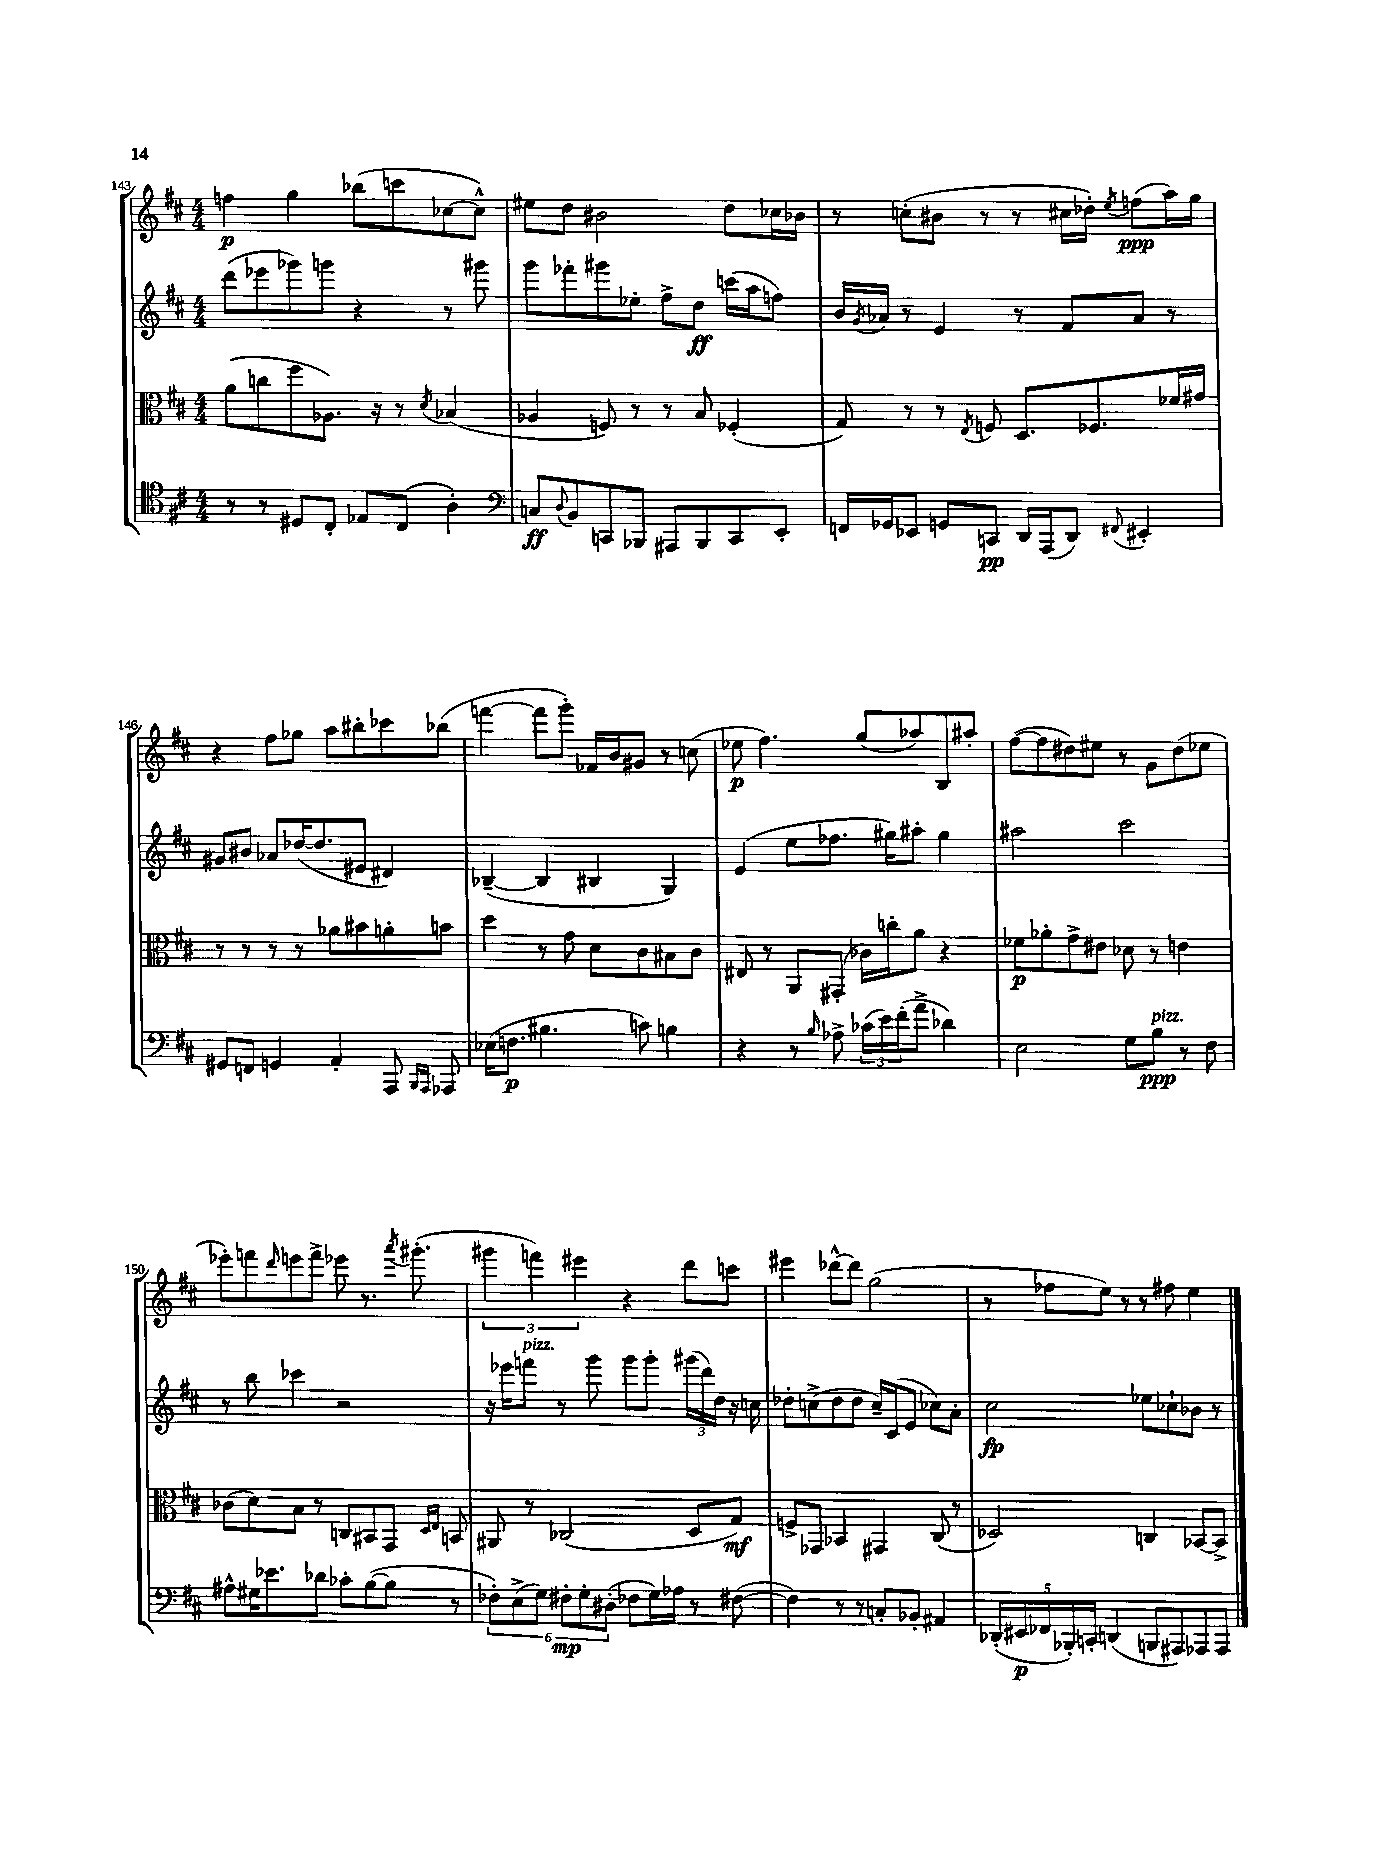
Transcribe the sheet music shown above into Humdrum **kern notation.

**kern	**kern	**kern	**kern
*staff4	*staff3	*staff2	*staff1
*clefC4	*clefC3	*clefG2	*clefG2
*k[f#c#]	*k[f#c#]	*k[f#c#]	*k[f#c#]
*M4/4	*M4/4	*M4/4	*M4/4
8r	(8a	(8ddd	4ff
8r	8cc	8eee-	.
8D#	8ff#	8ggg-)	4gg
8C#'	8.A-)	8ggg	.
8E-	.	4r	(8bb-
.	16r	.	.
(8C#	8r	.	8ccc
.	8qd	.	.
4A')	(4B-	8r	[8cc-
.	.	8ggg#	8cc-^^])
=	=	=	=
*clefF4	*	*	*
8C	4A-	8ggg	8ee#
8qqD	.	.	.
8BB	.	8fff-'	8dd
8CC	8F)	8ggg#	2b#
8BBB-	8r	8ee-'	.
8AAA#	8r	8ff#^	.
8BBB-	8B	8dd	.
8CC	(4F-'	(16ccc	8dd
.	.	16aa	.
8EE'	.	8ff)	16cc-
.	.	.	16b-
=	=	=	=
16FF	8G)	16b	8r
.	.	8qg	.
16GG-	.	16a-	.
8EE-	8r	8r	(8cc'
8GG	8r	4e	8b#
.	8qE	.	.
8CC	8F	.	8r
16DD	8.D	8r	8r
(16AAA	.	.	.
8DD)	.	8f#	16cc#
.	8.F-	.	16dd-')
8qqFF#	.	.	8qee
4EE#'	.	8a-	(8ff
.	16f-	8r	16aa)
.	16g#	.	16gg
=	=	=	=
8GG#	8r	8g#	4r
8FF	8r	8b#	.
4GG	8r	8a-	8ff#
.	8r	([16dd-	8gg-
.	.	8.dd-]	.
4AA'	8a-	.	8aa
.	8b#	8e#	8bb#'
8AAA	8a'	4d#)	8ccc-
16qqBBB	.	.	.
16qqAAA	.	.	.
8AAA-	8b	.	(8bb-
=	=	=	=
(16E-	4dd	([4B-~	[4fff
8.F	.	.	.
4.B#	8r	4B-]	8fff]
.	8g	.	8ggg')
.	8d	4B#	16f-
.	.	.	16b
8c)	8c#	.	8g#
4B	8B#	4G)	8r
.	8c#	.	(8cc
=	=	=	=
4r	8E#	(4e	8ee-
.	8r	.	4.ff#)
8r	8AA	8ee	.
16qqB	.	.	.
8A-^	(8GG#'	8.ff-	.
(24c-	16c-)	.	(8gg
24e)	.	.	.
.	16cc'	16gg#)	.
(24f#'	.	.	.
8a^	8a	8aa#'	8aa-)
4d-)	4r	4gg#	8B
.	.	.	8aa#'
=	=	=	=
2E	8f-	2aa#	([8ff#
.	8a-'	.	8ff#]
.	8g^	.	8dd#)
.	8e#	.	8ee#
8G	8d-	2ccc#	8r
8B	8r	.	8g
8r	4e	.	(8dd#
8F#	.	.	8ee-
=	=	=	=
8A#^^	(8c-	8r	8eee-')
16G#	8d)	8bb	8fff
8.e-	.	.	.
.	.	.	16qqddd
.	8B	4ccc-	8eee
8d-	8r	.	8fff^
8c-'	8C	2r	8eee-
([8B	8BB#	.	8.r
8B]	8GG	.	.
.	.	.	8qaaa
.	.	.	(8.ggg#'
.	16qqD	.	.
.	16qqE	.	.
8r	8BB	.	.
=	=	=	=
12F-')	8AA#	16r	6ggg#
.	.	16eee-	.
(12E^	.	.	.
.	8r	8fff	.
12G)	.	.	6fff)
12F#'	(2C-	8r	.
12G'	.	.	6eee#
.	.	8ggg	.
(12D#'	.	.	.
8F-	.	8ggg	4r
16G)	.	8ggg'	.
16A-	.	.	.
8r	8D	(24ggg#	8ddd
.	.	24ddd)	.
.	.	24dd	.
([8F#	8G)	16r	8ccc
.	.	16cc	.
=	=	=	=
4F#])	8F^	8dd-'	4eee#
.	8GG-	(8cc^	.
8r	4BB-	8dd-	[8ddd-^^
8r	.	8dd-	8ddd-]
8C'	4GG#	16cc~)	(2gg
.	.	(16c#	.
8BB-'	.	8e	.
4AA#	(8C#	8cc-)	.
.	8r	8a'	.
=	=	=	=
(20DD-'	2D-)	2cc#	8r
20EE#	.	.	.
20FF-	.	.	.
.	.	.	8ff-
20BBB-')	.	.	.
20CC'	.	.	.
(4DD	.	.	8ee)
.	.	.	8r
8BBB	4C	8ee-	8r
8AAA#)	.	8cc-`	8ff#
8AAA-	[8BB-	8b-	4ee
8AAA-	8BB-^]	8r	.
==	==	==	==
*-	*-	*-	*-
